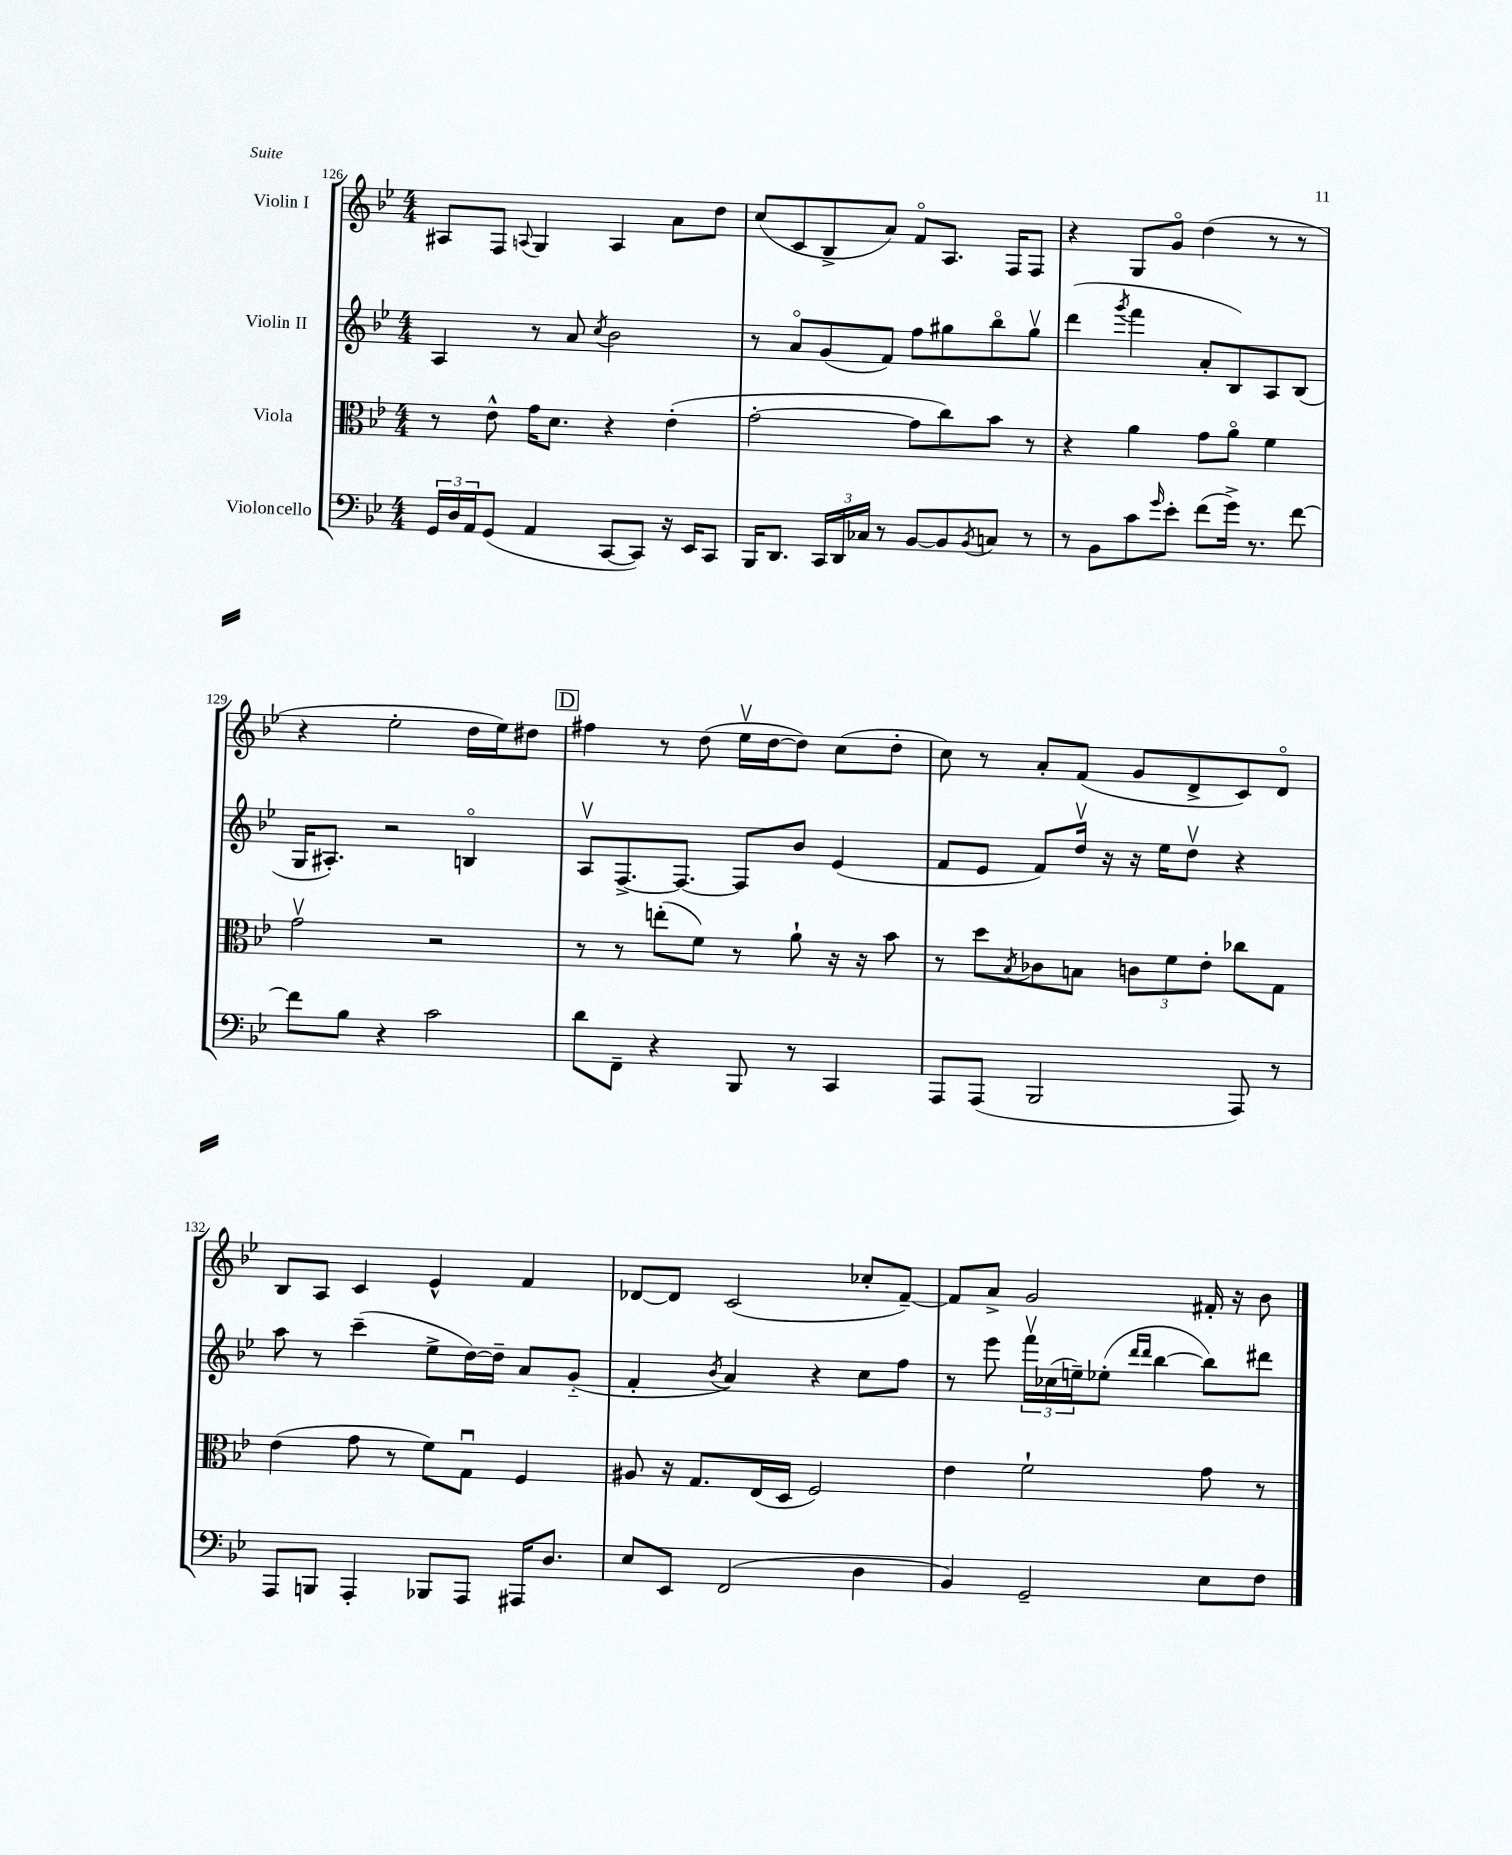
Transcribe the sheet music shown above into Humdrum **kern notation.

**kern	**kern	**kern	**kern
*staff4	*staff3	*staff2	*staff1
*clefF4	*clefC3	*clefG2	*clefG2
*k[b-e-]	*k[b-e-]	*k[b-e-]	*k[b-e-]
*M4/4	*M4/4	*M4/4	*M4/4
24GG	8r	4A	8A#
24D	.	.	.
24AA	.	.	.
(8GG	8e-^^	.	8F
.	.	.	8qqA
4AA	16g	8r	4G
.	8.d	.	.
.	.	8a	.
.	.	8qcc	.
[8CC	4r	2b-	4A
8CC])	.	.	.
16r	(4e-'	.	8a
16EE-	.	.	.
8CC	.	.	8dd
=	=	=	=
16BBB-	[2g'	8r	(8cc
8.DD	.	.	.
.	.	8ao	8c
24CC	.	(8g	8B-^
24DD	.	.	.
24C-	.	.	.
8r	.	8f)	8a)
[8BB-	8g]	8ff	8fo
8BB-]	8cc)	8gg#	8.A
8qBB-	.	.	.
8C	8b-	8bb-o	.
.	.	.	16F
8r	8r	8gg#v	8F
=	=	=	=
8r	4r	(4ddd	4r
8BB-	.	.	.
.	.	8qggg	.
8c	4a	4fff	8G
16qqg	.	.	.
8e-'	.	.	8go
(8f	8g	8a'	(4dd
16g^)	8ao	8B-)	.
8.r	.	.	.
.	4f	8A	8r
[8f	.	(8B-	8r
=	=	=	=
8f]	2gv	16G	4r
.	.	8.A#')	.
8B-	.	.	.
4r	.	2r	2ee-'
2c	2r	.	.
.	.	4Bo	16dd
.	.	.	16ee-)
.	.	.	8dd#
=	=	=	=
8d	8r	8Av	4ff#
8FF~	8r	[8.F^	.
4r	(8ee'	.	8r
.	.	8.F_	.
.	8f)	.	(8dd
8BBB-	8r	8F]	16ee-v
.	.	.	[16dd
8r	8a`	8b-	8dd])
4CC	16r	(4e-	(8cc
.	16r	.	.
.	8b-	.	8dd'
=	=	=	=
8AAA	8r	8f	8cc)
(8AAA	8dd	8e-	8r
.	8qB-	.	.
2BBB-	8c-	8f)	8a'
.	8B	16ddv	(8f
.	.	16r	.
.	12c	16r	8g
.	.	16ee-	.
.	12f	.	.
.	.	8ddv	8d^
.	12e-'	.	.
8AAA)	8cc-	4r	8c)
8r	8G	.	8do
=	=	=	=
8AAA	(4e-	8aa	8B-
8BBB	.	8r	8A
4AAA'	8g	(4ccc~	4c
.	8r	.	.
8BBB-	8f)	8ee-^	4e-^^
8AAA	8Gu	[16dd)	.
.	.	16dd~]	.
16AAA#	4F	8a	4f
8.D	.	.	.
.	.	(8g'~	.
=	=	=	=
8E-	8A#	4f'	[8d-
8EE-	16r	.	8d-]
.	8.G	.	.
.	.	8qb-	.
(2FF	.	4a)	(2c
.	(16E-	.	.
.	16D	.	.
.	2F)	4r	.
4D	.	8cc	8cc-'
.	.	8ff	[8f~)
=	=	=	=
4BB-)	4e-	8r	8f]
.	.	8eee-	8a^
2GG~	2f`	24fffv	2g
.	.	(24cc-	.
.	.	24ee~)	.
.	.	(8ee-'	.
.	.	16qqddd	.
.	.	16qqddd	.
.	.	[4bb-	.
8E-	8g	8bb-])	16f#'
.	.	.	16r
8F	8r	8ddd#	8b-
==	==	==	==
*-	*-	*-	*-
